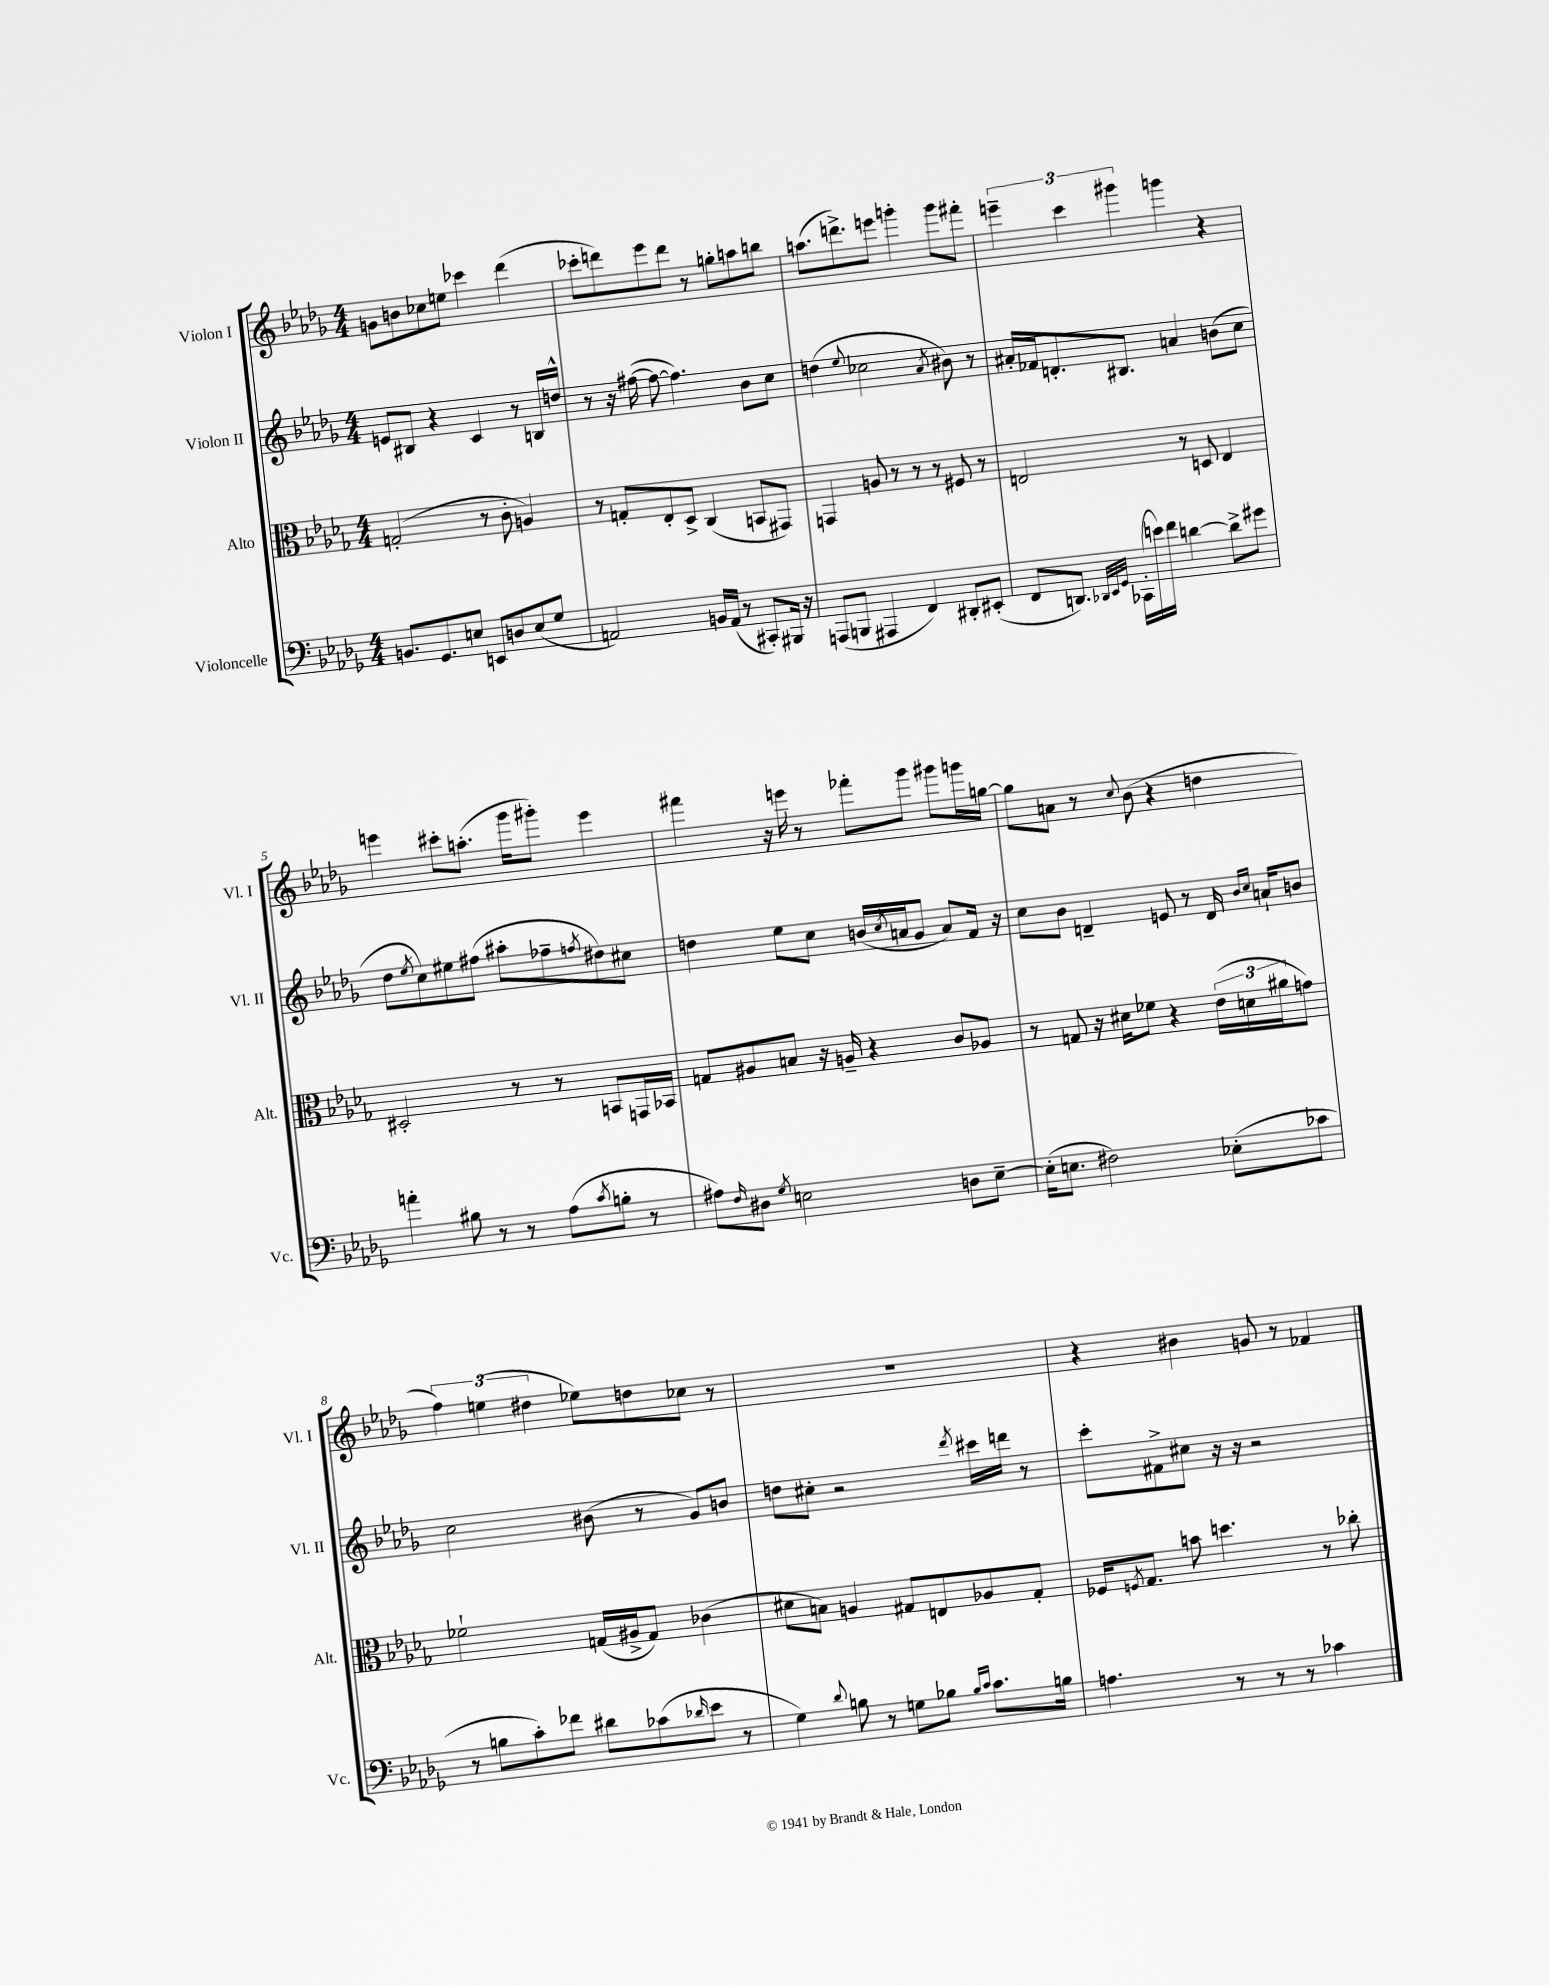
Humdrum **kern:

**kern	**kern	**kern	**kern
*part4	*part3	*part2	*part1
*staff4	*staff3	*staff2	*staff1
*I"Violoncelle	*I"Alto	*I"Violon II	*I"Violon I
*I'Vc.	*I'Alt.	*I'Vl. II	*I'Vl. I
*clefF4	*clefC3	*clefG2	*clefG2
*k[b-e-a-d-g-]	*k[b-e-a-d-g-]	*k[b-e-a-d-g-]	*k[b-e-a-d-g-]
*M4/4	*M4/4	*M4/4	*M4/4
=1	=1	=1	=1
8.BBn/L	(2Gn'/	8en/L	8gn\L
.	.	8B#X/J	8bn\
8.GG-/	.	.	.
.	.	4r	8cc-X\
8En/J	.	.	8een\J
8EEn/L	8r	4c/	4ccc-X\
8Dn/	8c'\	.	.
(8E/	4An/)	8r	(4ddd-\
8G-/J	.	16Bn/LL	.
.	.	16ddn^^/JJ	.
=2	=2	=2	=2
2AAn/)	8r	8r	8ccc-X'\L
.	8Gn'/L	16r	8dddn\)
.	.	([16ff#X\	.
.	8E-'/	8ff#\_	8eee-\
.	8D-^/J	4.ff#\])	8ddd\J
16BBn/LL	(4C/	.	8r
(16AA/JJ	.	.	.
8r	.	.	8ggn'\L
8CC#X'/L)	8BBn/L	8b-\L	8aan\
16BBB#X/Jk	8GG#X/J)	8cc\J	8bbn\J
16r	.	.	.
=3	=3	=3	=3
(8AAAn/L	4GGn/	(4ddn\	(8.aan\L
8BBBn/J	.	.	.
.	.	.	8.dddn^\)
.	.	8qqee-/	.
4AAA#X/	8An/	2cc-X\	.
.	8r	.	8eeen\J
4FF/)	8r	.	4gggn'\
.	8r	.	.
.	.	8qa-/	.
8DD#X'/L	8F#X/	8b#X\)	8ggg\L
(8EE#X'/J	8r	8r	8fff#X'\J
=4	=4	=4	=4
8FF/L	2En/	16a#X'/LL	6eeen~\
.	.	16f-X/J	.
8.DDn/J)	.	8.dn'/	.
.	.	.	6ccc\
32qqDD-X/LLL	.	.	.
32qqEE-/	.	.	.
32qqGG-/JJJ	.	.	.
(16CC-X'\LL	.	8.B#X/J	.
.	.	.	6ggg#X\
16en\)	.	.	.
16f\JJ	.	.	.
[4dn\	8r	4an/	4gggn\
.	8Dn/	.	.
8d^\L]	4E/	(8bn\L	4r
8g#X\J	.	8cc\J	.
!!LO:LB:g=z
=5	=5	=5	=5
4an'\	2D#X'/	8dd-\L	4eeen\
.	.	8qee-/	.
.	.	8cc\)	.
8B#X\	.	8ee#X\	8ccc#X'\L
8r	.	(8ff#X\J	(8.aan'\J
8r	8r	8aa#X'\L	.
.	.	.	16ggg-\KL
(8A-\L	8r	8ff-X~\	8ggg#X'\J)
8qc/	.	8qffn/	.
8Bn'\J	8BBn/L	8dd#X\)	4eee\
8r	16GGn/L	8cc#X\J	.
.	16BB-X/JJ	.	.
=6	=6	=6	=6
8A#X\L)	8Gn/L	4ddn\	4fff#X\
16qqF/	.	.	.
8D#X\J	8A#X/	.	.
8qG-/	.	.	.
2En\	8Bn/J	8ee-\L	16r
.	.	.	16eeen\
.	16r	8cc\J	8r
.	16An~/	.	.
.	4r	(16bn/LL	8fff-X'\L
.	.	8qcc/	.
.	.	16an/J	.
.	.	8g-/J	8ggg-\J
8Dn\L	8c/L	8a/L)	8ggg#X\L
[8E~\J	8A-X/J	16f/Jk	16gggn\L
.	.	16r	[16ggn\JJ
=7	=7	=7	=7
(16E'\KL]	8r	8cc\L	8gg\L]
8.En\J	.	.	.
.	8Gn/	8b-\J	8an\J
2F#X\)	16r	4dn~/	8r
.	16d#X\KL	.	.
.	.	.	8qqcc/
.	8f-X\J	.	(8b-\
.	4r	8en/	4r
.	.	8r	.
(8E-X'\L	(24e-\LL	16d/	4ddn\
.	24dn\	.	.
.	.	16qqb-/LL	.
.	.	16qqcc/JJ	.
.	.	16an`/KL	.
.	24a#X\J	.	.
8c-X\J	8gn\J)	8bn/J	.
!!LO:LB:g=z
=8	=8	=8	=8
8r	2f-X`\	2cc\	6ff\)
8Bn\L	.	.	.
.	.	.	(6een\
8c'\)	.	.	.
.	.	.	6dd#X\
8f-X\J	.	.	.
8d#X\L	(16Gn/LL	(8b#X\	8ee-X\L)
.	16A#X^/J	.	.
(8c-X\	8G/J)	8r	8ddn\
16qqd-X/	.	.	.
8e-\J	(4c-X\	8g-/L)	8cc-X\J
8r	.	8bn/J	8r
=9	=9	=9	=9
4G-\)	8d#X\L	8ddn\L	1r
.	8Bn\J)	8cc#X'\J	.
8qqd-/	.	.	.
8Bn\	4An/	2r	.
8r	.	.	.
8Gn\L	8G#X/L	.	.
8B-X\J	8En/	.	.
16qqB-/LL	.	.	.
16qqc/JJ	.	8qddd-/	.
8.c\L	8A-X/	16ccc#X\LL	.
.	.	16dddn\JJ	.
.	8G#'/J	8r	.
16Bn\Jk	.	.	.
=10	=10	=10	=10
4.An\	16F-X/KL	8ccc'\L	4r
.	8qFn/	.	.
.	8.G-/J	.	.
.	.	8f#X^\	.
.	8bn\	8cc#X\J	4b#X\
8r	4.ddn\	16r	.
.	.	16r	.
8r	.	2r	8gn/
8r	.	.	8r
4c-X\	8r	.	4f-X/
.	8cc-X'\	.	.
==	==	==	==
*-	*-	*-	*-
